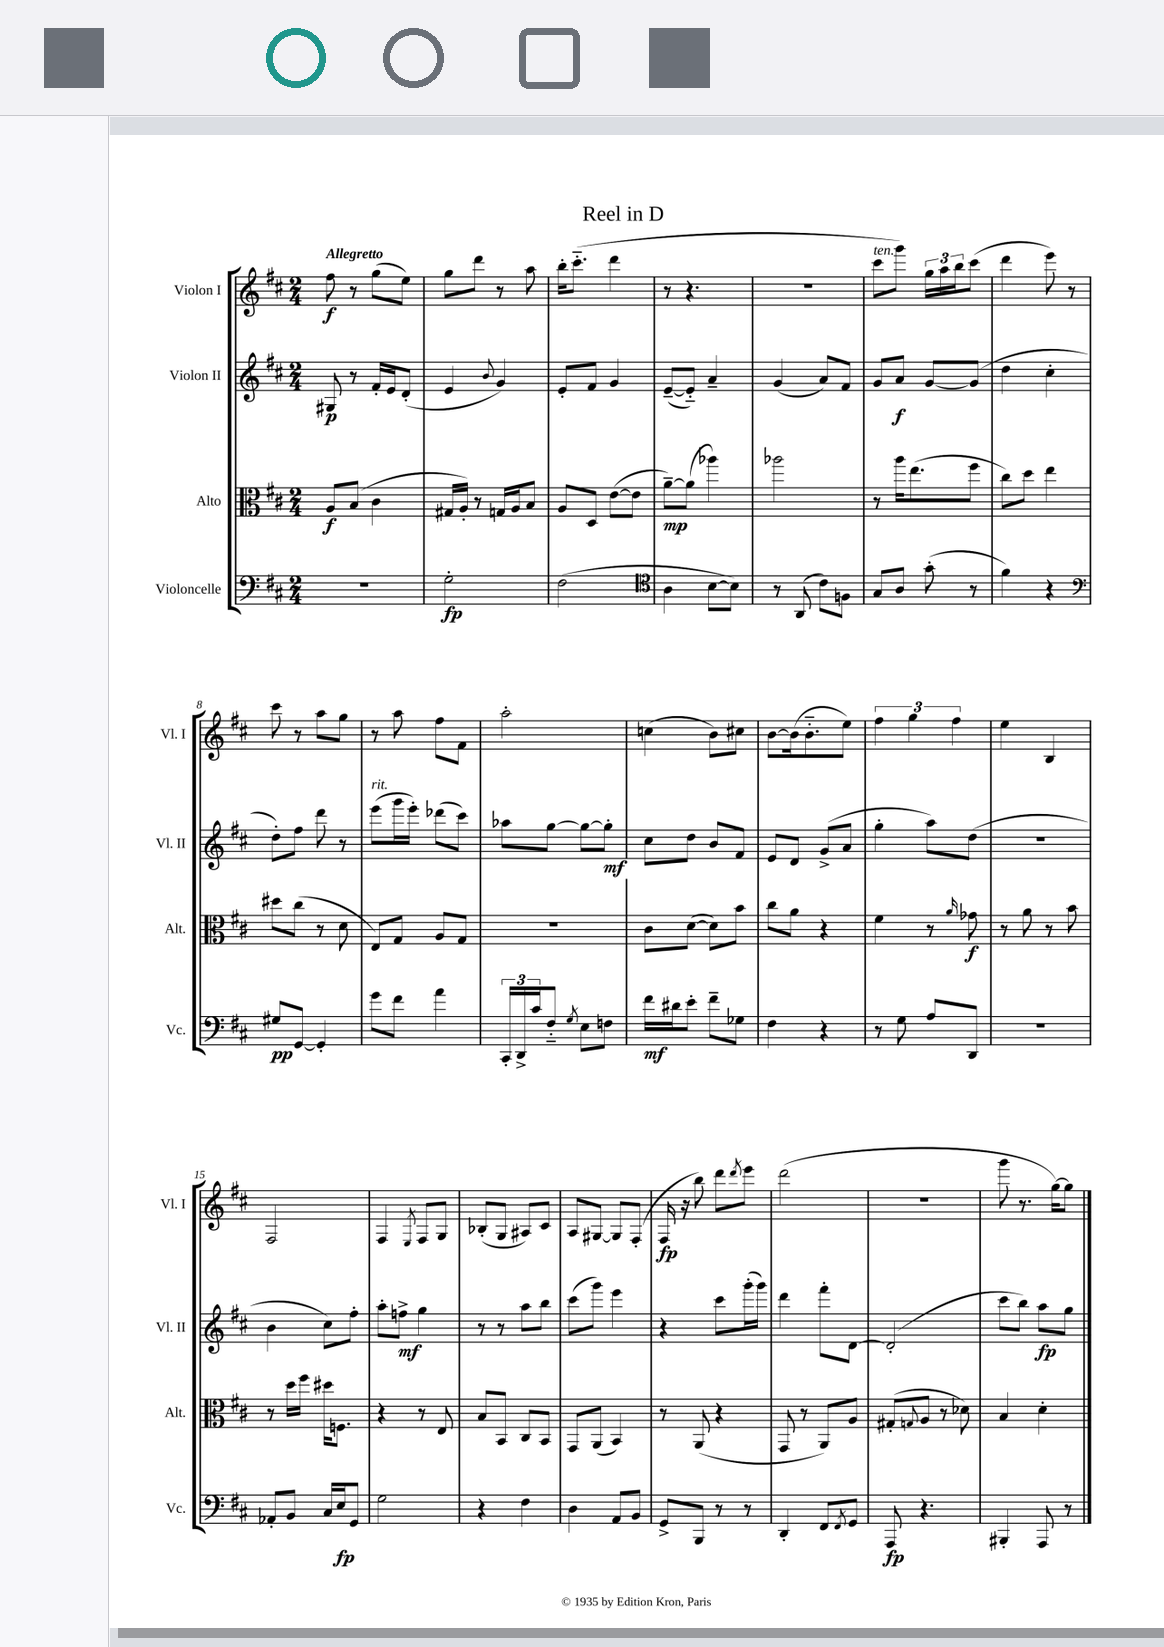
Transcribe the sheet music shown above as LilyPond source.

\header { title = "Reel in D" }
<<
\new StaffGroup <<
\new Staff = "s0" \with { instrumentName = "Violon I" shortInstrumentName = "Vl. I" } {
    \clef treble \key d \major \numericTimeSignature \time 2/4 \tempo "Allegretto"
    fis''8\f r8 g''8( e''8) |
    g''8 d'''8 r8 a''8 |
    b''16-. cis'''8.-_( d'''4 |
    r8 r4. |
    r2 |
    cis'''8^\markup { \italic "ten." } g'''8) \tuplet 3/2 { g''16 a''16 b''16 } cis'''8( |
    d'''4 e'''8) r8 |
    cis'''8 r8 a''8 g''8 |
    r8 a''8 fis''8 fis'8 |
    a''2-. |
    c''4( b'8) cis''8 |
    b'8~ b'16( b'8.-_ e''8) |
    \tuplet 3/2 { fis''4 g''4 fis''4 } |
    e''4 b4 |
    fis2 |
    fis4 \acciaccatura { e8 } fis8 g8 |
    bes8-.( g8 ais8) cis'8 |
    a8 gis8~ gis8 fis8-.( |
    fis16\fp r16 b''8) d'''8 \acciaccatura { d'''8 } e'''8 |
    d'''2( |
    r2 |
    g'''8 r8. g''16~) g''8 \bar "|." |
}
\new Staff = "s1" \with { instrumentName = "Violon II" shortInstrumentName = "Vl. II" } {
    \clef treble \key d \major \numericTimeSignature \time 2/4
    gis8\p r8 fis'16-. e'16 d'8-.( |
    e'4 \appoggiatura { b'8 } g'4) |
    e'8-. fis'8 g'4 |
    e'8~--( e'8-_) a'4-- |
    g'4( a'8) fis'8 |
    g'8 a'8\f g'8~ g'8( |
    d''4 cis''4-. |
    d''8-.) fis''8 d'''8 r8 |
    e'''8^\markup { \italic "rit." }( g'''16 e'''16-.) des'''8( cis'''8) |
    aes''8 g''8~ g''8~ g''8-.\mf |
    cis''8 d''8 b'8 fis'8 |
    e'8 d'8 g'8->( a'8 |
    g''4-. a''8) d''8( |
    R2 |
    b'4 cis''8) fis''8-. |
    a''8-. f''8->\mf g''4 |
    r8 r8 a''8 b''8 |
    cis'''8( g'''8) e'''4 |
    r4 cis'''8 g'''16-.( g'''16) |
    d'''4 fis'''8-. d'8~ |
    d'2-.( |
    cis'''8 b''8) a''8\fp g''8 \bar "|." |
}
\new Staff = "s2" \with { instrumentName = "Alto" shortInstrumentName = "Alt." } {
    \clef alto \key d \major \numericTimeSignature \time 2/4
    a8\f b8( cis'4 |
    gis16 a16-.) r8 g16 a16 b8 |
    a8 d8 e'8~( e'8 |
    a'8~--\mp) a'8( aes''4) |
    aes''2 |
    r8 a''16 e''8.( fis''8 |
    cis''8) d''8 e''4 |
    dis''8 cis''8( r8 d'8 |
    e8) g8 a8 g8 |
    R2 |
    cis'8 d'8~( d'8) b'8 |
    cis''8 a'8 r4 |
    fis'4 r8 \grace { a'16 } ges'8\f |
    r8 a'8 r8 b'8 |
    r8 d''16 fis''16 dis''16 f8. |
    r4 r8 e8 |
    b8 b,8 cis8 b,8 |
    g,8 a,8( b,4) |
    r8 a,8( r4 |
    g,8 r8 a,8) a8 |
    gis8-.( \appoggiatura { g8 } a8 r8 des'8) |
    b4 d'4-. \bar "|." |
}
\new Staff = "s3" \with { instrumentName = "Violoncelle" shortInstrumentName = "Vc." } {
    \clef bass \key d \major \numericTimeSignature \time 2/4
    r2 |
    g2-.\fp |
    fis2( |
    \clef tenor a4 b8~ b8) |
    r8 a,8( cis'8) f8 |
    g8 a8 g'8-.( r8 |
    fis'4) r4 |
    \clef bass gis8\pp g,8~ g,4-. |
    g'8 fis'8 a'4 |
    \tuplet 3/2 { cis,16-. d,16-> cis'16 } fis8-_ \acciaccatura { g8 } e8 f8 |
    fis'16\mf dis'16 e'8-. fis'8-- ges8 |
    fis4 r4 |
    r8 g8 a8 d,8 |
    R2 |
    aes,8-. b,8 cis16 e16\fp g,8 |
    g2 |
    r4 fis4 |
    d4 a,8 b,8 |
    g,8-> b,,8 r8 r8 |
    d,4-. fis,8 \acciaccatura { fis,8 } g,8 |
    a,,8\fp r4. |
    bis,,4-. a,,8 r8 \bar "|." |
}
>>
>>
